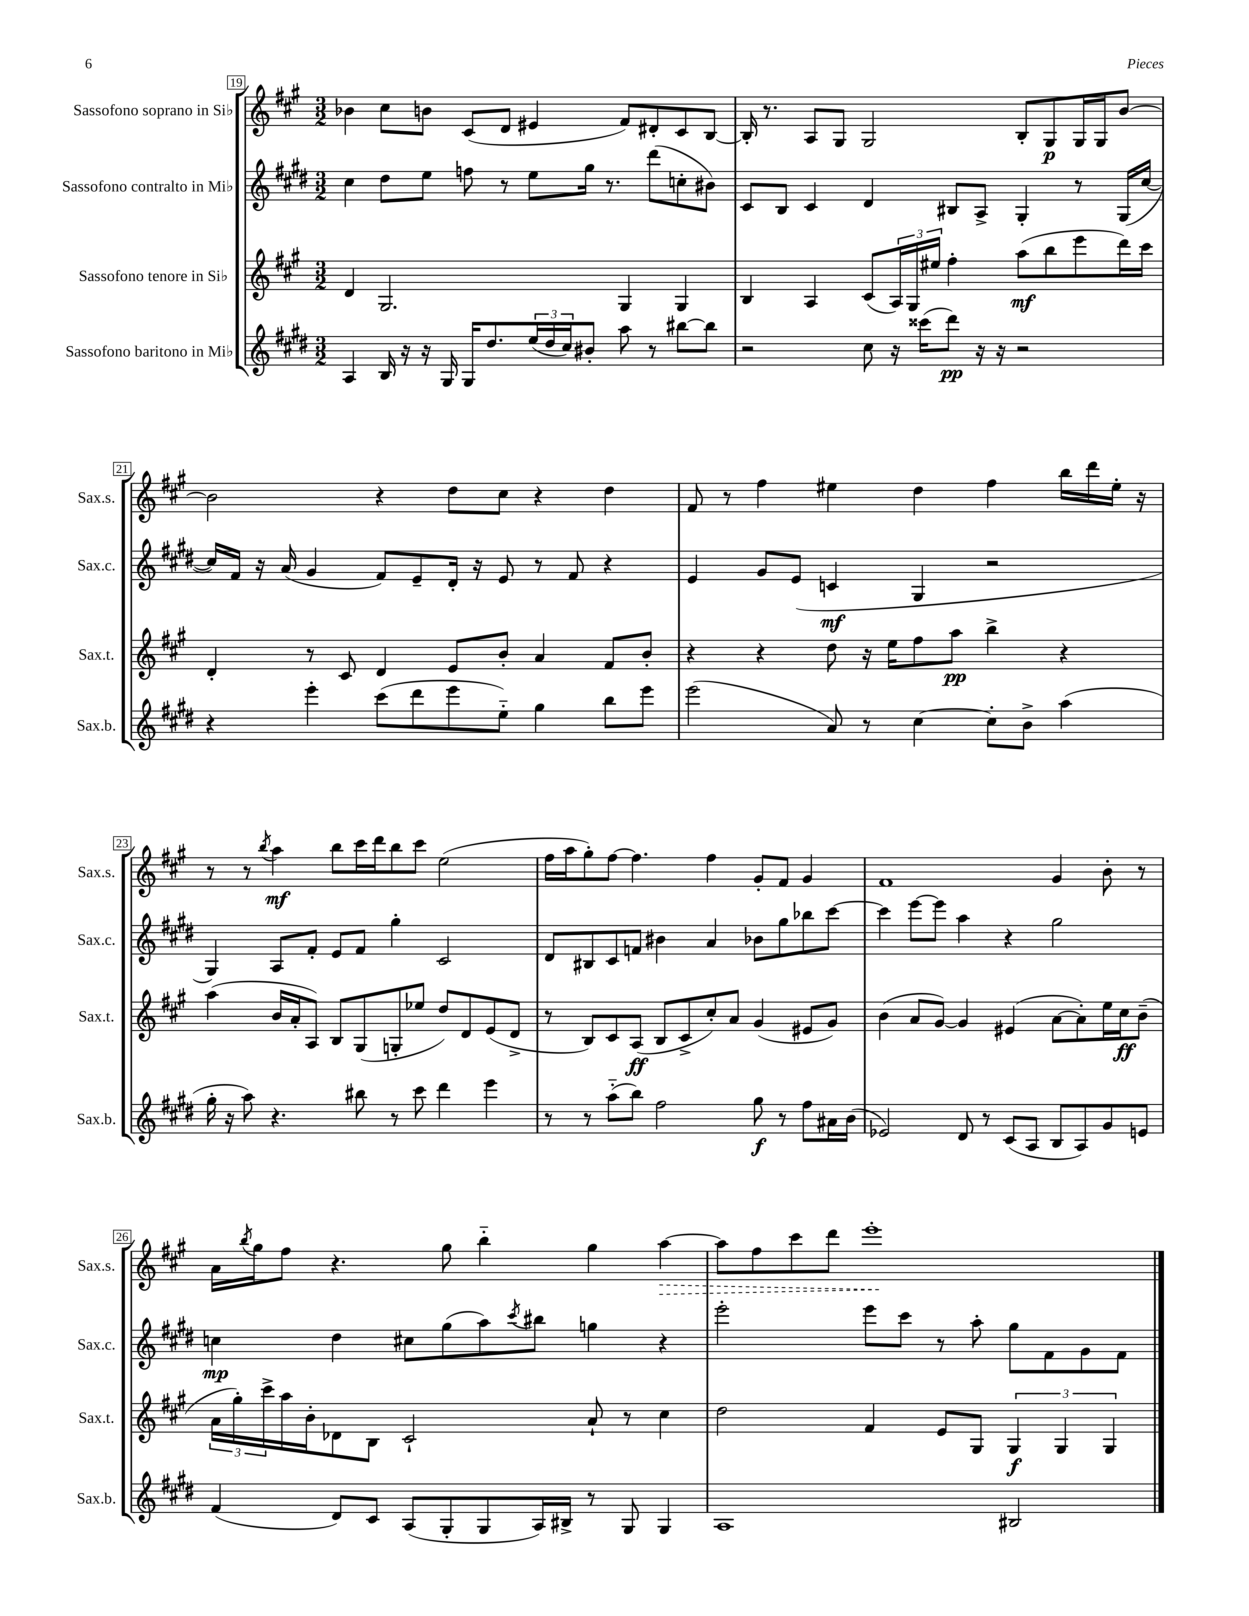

**kern	**kern	**kern	**kern
*staff4	*staff3	*staff2	*staff1
*clefG2	*clefG2	*clefG2	*clefG2
*k[f#c#g#d#]	*k[f#c#g#]	*k[f#c#g#d#]	*k[f#c#g#]
*M3/2	*M3/2	*M3/2	*M3/2
4A	4d	4cc#	4b-
16B	2.G#	8dd#	8cc#
16r	.	.	.
16r	.	8ee	8b
16G#	.	.	.
16G#	.	8ff	(8c#
8.dd#	.	.	.
.	.	8r	8d
(24ee	.	8ee	4e#
24dd#	.	.	.
24cc#)	.	.	.
8b#'	.	16gg#	.
.	.	8.r	.
8aa	4G#	.	8f#)
8r	.	(8ddd#	8d#'
[8bb#	4G#	8cc'	8c#
8bb#]	.	8b#)	[8B
=	=	=	=
2r	4B	8c#	16B']
.	.	.	8.r
.	.	8B	.
.	4A	4c#	8A
.	.	.	8G#
8cc#	(8c#	4d#	2G#
16r	24A)	.	.
.	24G#	.	.
(16ccc##	.	.	.
.	24ee#	.	.
8ddd#)	4ff#'	8B#	.
16r	.	8A^	.
16r	.	.	.
2r	(8aa	4G#'	8B'
.	8bb	.	8G#
.	8eee	8r	16G#
.	.	.	16G#
.	16ddd)	(16G#	[8b
.	16ccc#	[16cc#	.
=	=	=	=
4r	4d'	16cc#])	2b]
.	.	16f#	.
.	.	16r	.
.	.	(16a	.
4eee'	8r	4g#	.
.	8c#	.	.
(8ccc#	4d	8f#)	4r
8ddd#	.	8e~	.
8eee	8e	16d#'	8dd
.	.	16r	.
8ee'~)	8b'	8e	8cc#
4gg#	4a	8r	4r
.	.	8f#	.
8bb	8f#	4r	4dd
8eee	8b'	.	.
=	=	=	=
(2eee	4r	4e	8f#
.	.	.	8r
.	4r	8g#	4ff#
.	.	(8e	.
8a)	8dd	4c	4ee#
8r	16r	.	.
.	16ee	.	.
[4cc#	8ff#	4G#	4dd
.	8aa	.	.
8cc#']	4bb^	2r	4ff#
8b^	.	.	.
(4aa	4r	.	16bb
.	.	.	16ddd
.	.	.	16ee#'
.	.	.	16r
=	=	=	=
16gg#'	(4aa	4G#)	8r
16r	.	.	.
8aa)	.	.	8r
.	.	.	8qbb
4.r	16b	8A	4aa
.	16a'	.	.
.	8A)	8f#'	.
.	8B	8e	8bb
8bb#	(8G#	8f#	16ccc#
.	.	.	16ddd
8r	8G'	4gg#'	8bb
8ccc#	8ee-	.	8ccc#
4ddd#	8dd)	2c#	(2ee
.	8d	.	.
4eee	(8e	.	.
.	8d^	.	.
=	=	=	=
8r	8r	8d#	16ff#
.	.	.	16aa
8r	8B)	8B#	8gg#')
(8aa'~	8c#	8c#	[8ff#
8bb)	(8A	8f	4.ff#]
2ff#	8B	4b#	.
.	8c#^	.	.
.	8cc#')	4a	4ff#
.	8a	.	.
8gg#	(4g#	8b-	8g#'
8r	.	8gg#	8f#
8ff#	8e#	8bb-	4g#
16a#	8g#)	[8ccc#	.
(16b	.	.	.
=	=	=	=
2e-)	(4b	4ccc#]	1f#
.	8a	[8eee	.
.	[8g#)	8eee]	.
8d#	4g#]	4aa	.
8r	.	.	.
(8c#	(4e#	4r	.
8A	.	.	.
8B	[8a	2gg#	4g#
8A)	8a'])	.	.
8g#	16ee	.	8b'
.	16cc#	.	.
8e	(8b~	.	8r
=	=	=	=
(4f#	24a	4cc	16a
.	24gg#')	.	.
.	.	.	8qbb
.	.	.	16gg#
.	24ccc#^	.	.
.	16aa	.	8ff#
.	16b'	.	.
8d#)	8d-	4dd#	4.r
8c#	8B	.	.
(8A	2c#`	8cc#	.
8G#'	.	(8gg#	8gg#
8G#	.	8aa)	4bb'~
.	.	8qccc#	.
16A)	.	8bb#	.
16B#^	.	.	.
8r	8a`	4gg	4gg#
8G#	8r	.	.
4G#	4cc#	4r	[4aa
=	=	=	=
1A	2dd	2eee'	8aa]
.	.	.	8ff#
.	.	.	8ccc#
.	.	.	8ddd
.	4f#	8eee	1eee'
.	.	8ccc#	.
.	8e	8r	.
.	8G#	8aa'	.
2B#	6G#	8gg#	.
.	.	8f#	.
.	6G#	.	.
.	.	8g#	.
.	6G#	.	.
.	.	8f#	.
==	==	==	==
*-	*-	*-	*-
